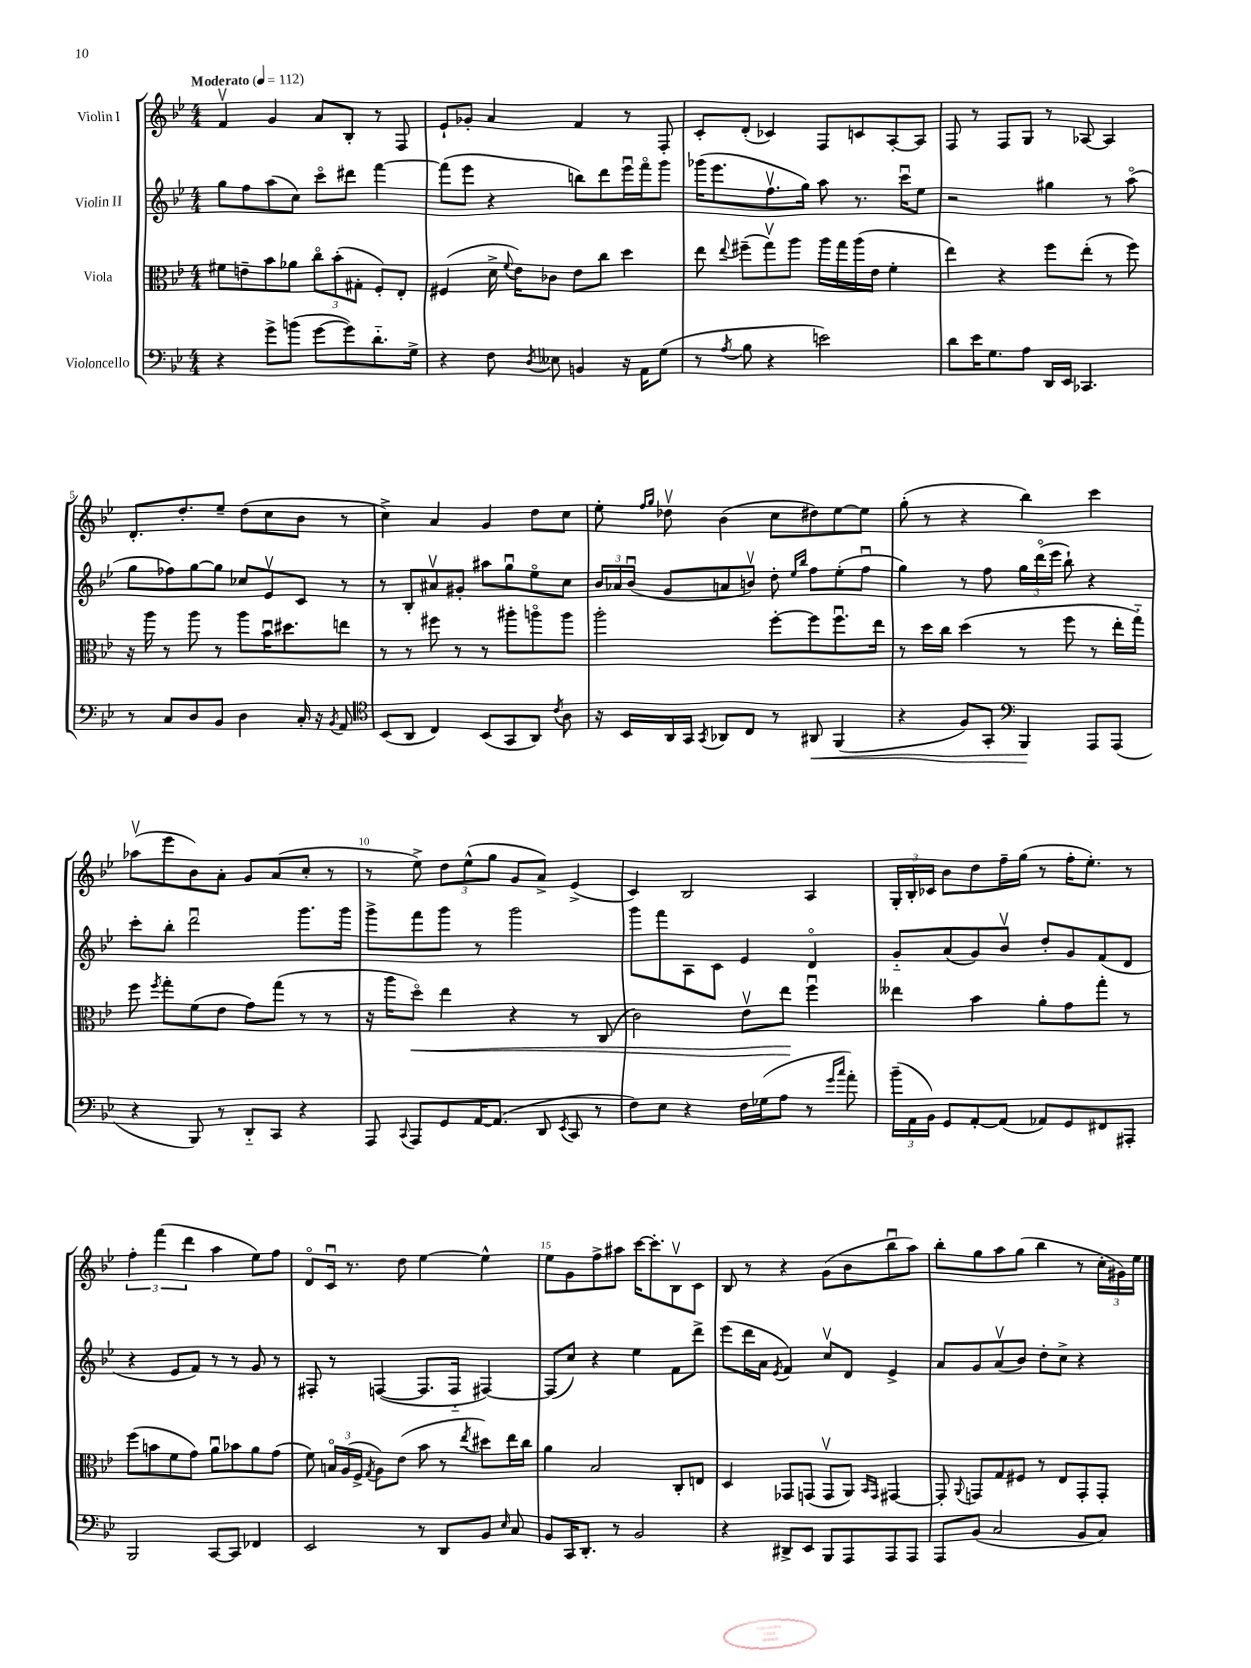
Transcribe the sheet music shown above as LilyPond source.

<<
\new StaffGroup <<
\new Staff = "s0" \with { instrumentName = "Violin I" } {
    \clef treble \key bes \major \numericTimeSignature \time 4/4 \tempo "Moderato" 4 = 112
    \autoBeamOff f'4\upbow g'4 a'8[ bes8]-. r8 f8 |
    ees'8[-! ges'8]-. a'4 f'4 r8 f8-. |
    c'8[-. d'8]-.( ces'4) f8[ c'8 a8~-. a8] |
    f8 r8 f8[ g8] r8 aes8~ aes4 |
    d'8.[-. d''8.-. ees''8]-- d''8[( c''8 bes'8] r8 |
    c''4->) a'4 g'4 d''8[ c''8] |
    ees''8-. \grace { f''16[ g''16] } des''8\upbow bes'4( c''8[ dis''8) ees''8~ ees''8] |
    g''8-.( r8 r4 bes''4) c'''4 |
    aes''8[\upbow( ees'''8 bes'8) a'8]-. g'8[ a'8( c''8]-. r8 |
    r8 ees''8->) \tuplet 3/2 { d''8[ ees''8-^( g''8] } g'8[ a'8]->) ees'4->( |
    c'4) bes2 a4 |
    \tuplet 3/2 { g16[-. bes16-. ces'16] } bes'8[ d''8 f''16-- g''16]( r8 f''16[-. ees''8.]-.) r8 |
    \tuplet 3/2 { f''4-. f'''4( d'''4 } a''4 ees''8[) f''8] |
    d'8[\flageolet c'16]\downbow r8. d''8 ees''4~ ees''4-^ |
    ees''8[ g'8 f''8-> ais''8] c'''16[~ c'''8.-. bes8\upbow c'8] |
    bes8 r8 r4 g'8[( bes'8 bes''8\downbow a''8]) |
    bes''8[-. g''8 a''8 g''8]( bes''4 r8 \tuplet 3/2 { c''16[-. gis'16) ees''16] } \bar "|." |
}
\new Staff = "s1" \with { instrumentName = "Violin II" } {
    \clef treble \key bes \major \numericTimeSignature \time 4/4
    \autoBeamOff g''8[ f''8 a''8( c''8]) c'''8[\flageolet dis'''8] f'''4~ |
    f'''8[( ees'''8] r4 b''8[) d'''8 ees'''16\downbow f'''16\flageolet g'''8] |
    ges'''16[( ees'''8. f''8.\upbow g''16]) a''8 r8. c'''16[\downbow ees''8] |
    r2 gis''4 r8 a''8\flageolet( |
    g''8[ fes''8) g''8~ g''8] ces''8[ ees'8\upbow c'8] r8 |
    r8 bes8[-. ais'8\upbow gis'8]-. ais''8[ g''8\downbow ees''8\flageolet c''8] |
    \tuplet 3/2 { bes'16[ aes'16 bes'16]\downbow( } g'8[ a'8 b'8]\upbow) d''8-. \grace { ees''16[ bes''16] } f''8[ ees''8-.( f''8]\downbow |
    g''4) r8 f''8 \tuplet 3/2 { g''16[ d'''16\flageolet( ees'''16] } bes''8-!) r4 |
    c'''8[-. bes''8]-. d'''2\downbow g'''8.[ g'''16] |
    g'''8[-> f'''8 g'''8] r8 g'''2 |
    g'''8[ f'''8 a8 c'8] ees'4 d'4\flageolet |
    g'8[-_ a'8( g'8) bes'8]\upbow d''8[-. g'8 f'8( d'8] |
    r4 ees'8[ f'8]) r8 r8 g'8 r8 |
    fis8-. r8 f4~( f8.[ f16]-_ fis4~) |
    fis8[( c''8]) r4 ees''4 f'8[ d'''8]-> |
    ees'''8[( d'''16 a'16] \acciaccatura { ees'8 } f'4) c''8[\upbow d'8] ees'4-> |
    a'8[ g'8 a'8\upbow( bes'8]) d''8[-. c''8]-> r4 \bar "|." |
}
\new Staff = "s2" \with { instrumentName = "Viola" } {
    \clef alto \key bes \major \numericTimeSignature \time 4/4
    \autoBeamOff fis'8[ e'8-- bes'8 aes'8] \tuplet 3/2 { c''8[\flageolet bes'8-.( gis8]-. } f8[-.) ees8]-. |
    fis4( d'16-> \appoggiatura { f'8 } ees'16[) ces'8] ees'8[ c''8] d''4 |
    ees''8 \appoggiatura { ees''8 } fis''8[--( g''8\upbow) a''8] a''16[ g''16 a''16( ees'16] f'4-. |
    ees''4) r4 f''8[ ees''8]-.( r8 f''8) |
    r16 a''16 r8 a''8 r8 a''8[ bes'16\downbow dis''8. e''8] |
    r8 r8 fis''8 r8 r8 ais''8[-. a''8\flageolet a''8] |
    a''2-. f''8[~-. f''8 f''8.\downbow ees''16] |
    r8 d''16[ c''16] d''4( r8 f''8 r8 ees''16[-. g''16]-_) |
    f''8 \acciaccatura { f''8 } g''8[-. f'8( ees'8] g'8[) g''8]( r8 r8 |
    r16 a''16[ d''8]\flageolet\<) ees''4 r4 r8 c8( |
    c'2) ees'8[\upbow ees''8]\! f''4\downbow |
    eeses''4 bes'4 a'8[-. g'8 g''8]-. r8 |
    f''8[( b'8 f'8 g'8]) a'8[\downbow bes'8 a'8 g'8]( |
    f'8) \tuplet 3/2 { b16[\flageolet a16( f16]-> } \acciaccatura { g8 } a8[) ees'8]( bes'8 r8 \acciaccatura { ees''8 } dis''8[) ees''16 c''16] |
    a'4 bes2 c8[-. e8] |
    d4 ges,8[ g,8]( g,8[\upbow a,8]) \grace { bes,16[ g,16] } gis,4~ |
    gis,8-. \appoggiatura { a,8 } g,8[ g8 fis8] r8 ees8[ g,8-. g,8]-. \bar "|." |
}
\new Staff = "s3" \with { instrumentName = "Violoncello" } {
    \clef bass \key bes \major \numericTimeSignature \time 4/4
    \autoBeamOff r4 g'8[-> b'8]( g'8[~ g'8) d'8.-_ g16]-> |
    r4 f8 \acciaccatura { d8 } eeses8 b,4 r16 a,16[ g8]( |
    r8 \acciaccatura { a8 } bes8 r4 e'2) |
    d'8[ ees'16 g8. a8] d,16[ ees,16] ces,4. |
    r8 c8[ d8 bes,8] d4 c16-. r16 \acciaccatura { bes,8 } a,8 |
    \clef tenor bes,8[( a,8] c4) bes,8[( g,8 a,8]) \acciaccatura { c'8 } a8 |
    r16 bes,16[ a,16 g,16] \acciaccatura { g,8 } aes,8[ c8] r8 ais,8\< f,4( |
    r4 f8[) g,8]-. \clef bass bes,,4\! a,,8[ a,,8]( |
    r4 bes,,8) r8 d,8[-_ c,8] r4 |
    a,,8 \appoggiatura { c,8 } a,,8[ g,8 a,16~ a,8.]( d,8 \acciaccatura { ees,8 } c,8 r8 |
    f8[) ees8] r4 f16[ ges16( a8] r8 \grace { g'16[ c''16] } a'8-.) |
    \tuplet 3/2 { bes'16[--( a,16 bes,16]) } g,8[ a,8~-. a,8]( aes,8[) g,8 fis,8 ais,,8]-. |
    bes,,2 c,8[~ c,8] fes,4 |
    ees,2 r8 d,8[ bes,8] \grace { ees16 } c8 |
    bes,8[ c,16 d,8.]-. r8 bes,2 |
    r4 dis,8[-> ees,8] bes,,8[ a,,8 a,,8 a,,8] |
    a,,8[ bes,8]( c2 bes,8[ c8]) \bar "|." |
}
>>
>>
\layout { \context { \Score \override BarNumber.break-visibility = ##(#f #t #t) barNumberVisibility = #(every-nth-bar-number-visible 5) } }
